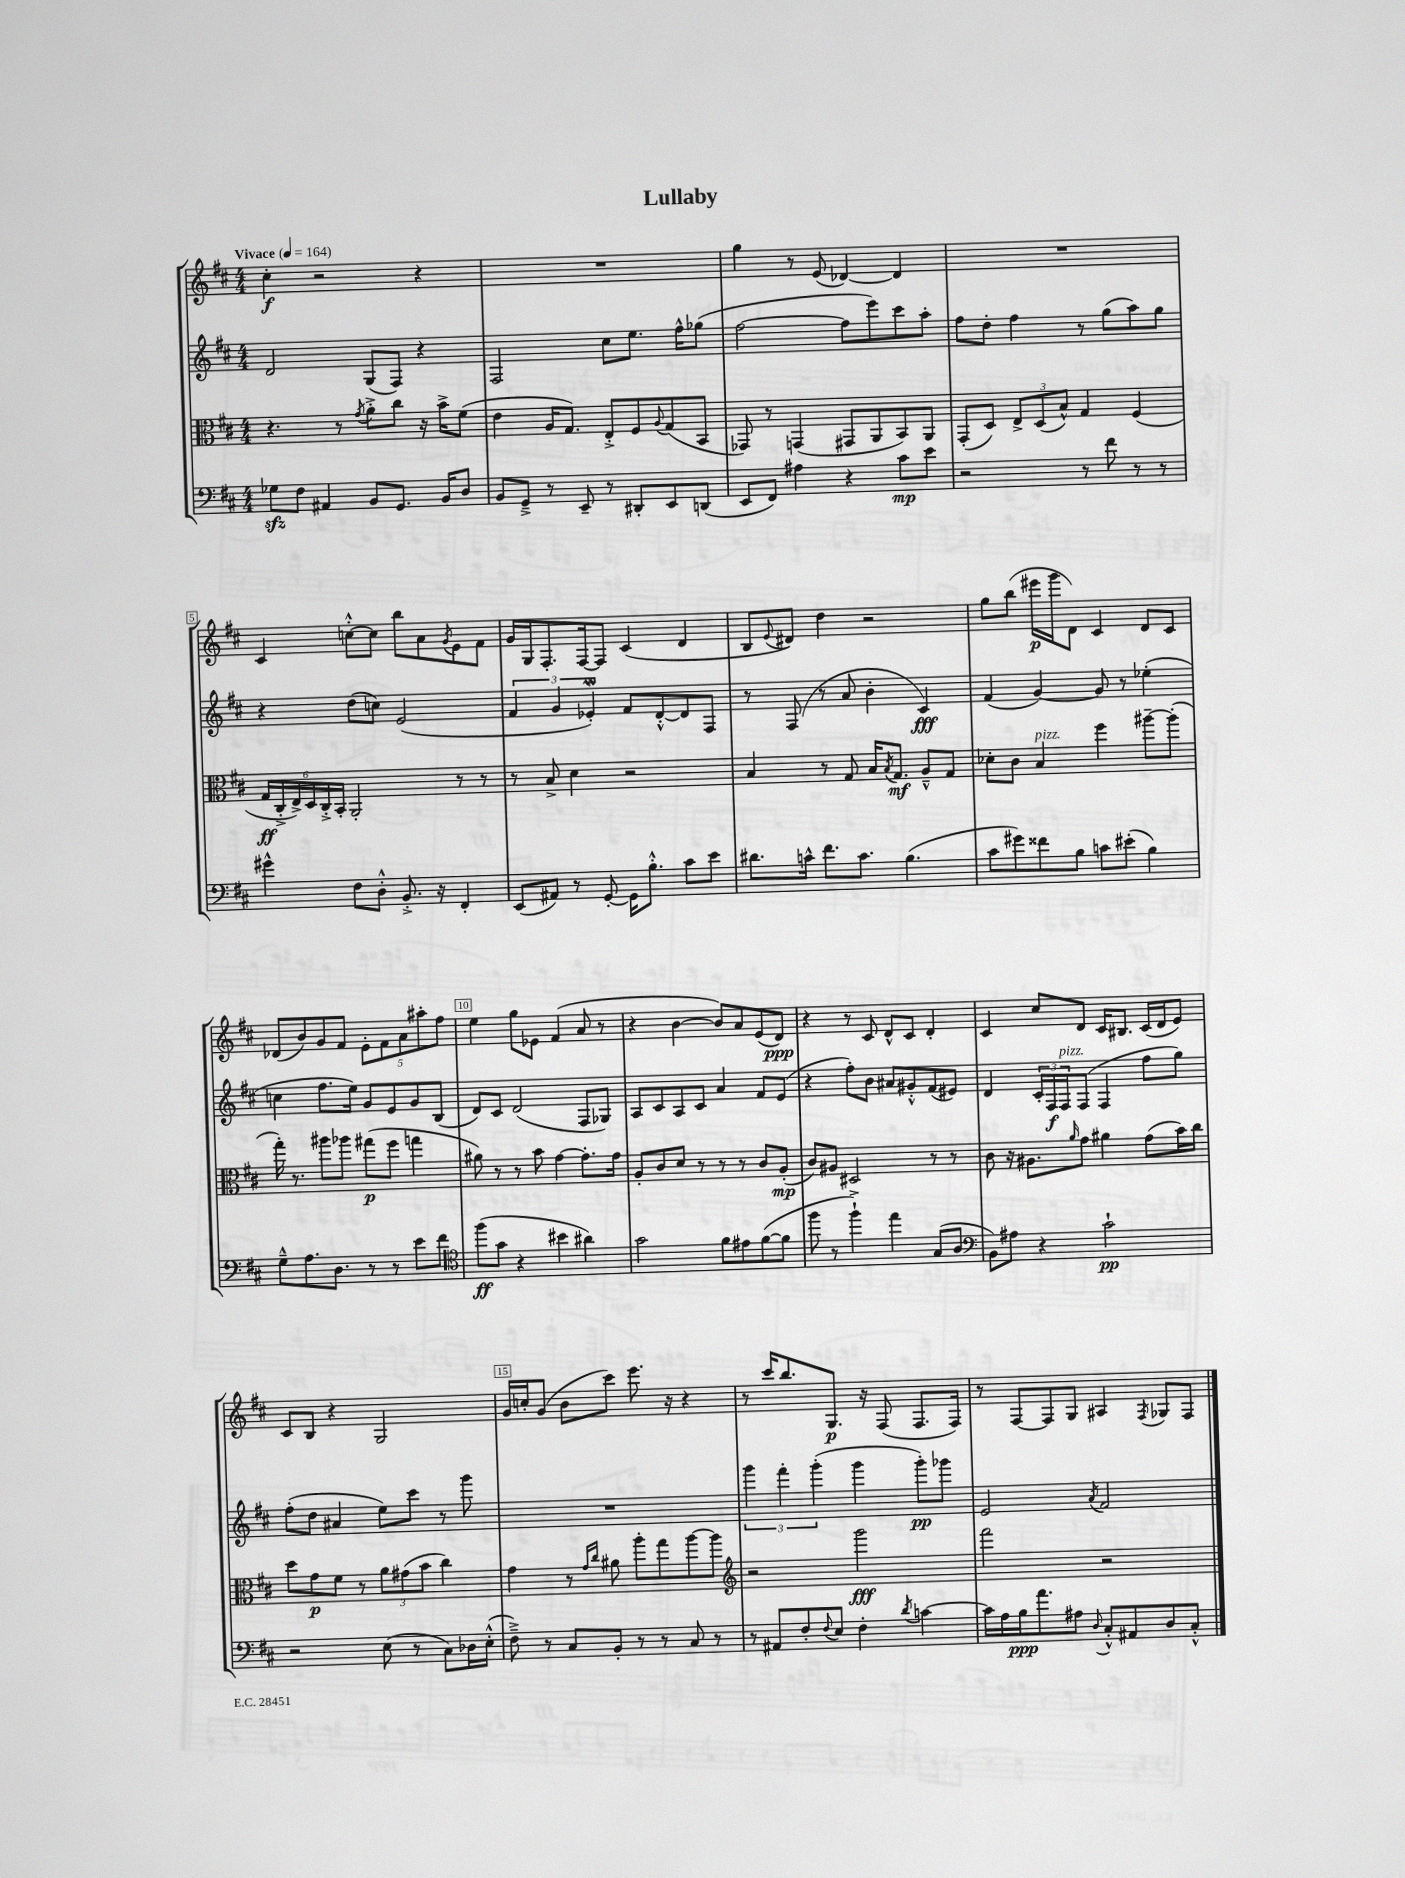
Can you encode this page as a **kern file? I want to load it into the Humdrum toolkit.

**kern	**kern	**kern	**kern
*staff4	*staff3	*staff2	*staff1
*clefF4	*clefC3	*clefG2	*clefG2
*k[f#c#]	*k[f#c#]	*k[f#c#]	*k[f#c#]
*M4/4	*M4/4	*M4/4	*M4/4
*MM164	*MM164	*MM164	*MM164
8G-\L	4.r	2d/	4cc#'\
8F#\J	.	.	.
4AA#/	.	.	2r
.	8r	.	.
.	8qg/	.	.
8BB/L	8a'^\L	(8G/L	.
8.GG/J	8cc#\J	8F#/J)	.
.	16r	4r	4r
16BB/LK	16b^\LK	.	.
8D/J	(8f#\J	.	.
=	=	=	=
8BB/L	4e\	2F#/	1r
8GG~^/J	.	.	.
8r	16A/LK	.	.
.	8.G/J)	.	.
8EE~/	.	.	.
8r	8E'^/L	8cc#\L	.
8DD#'/L	8F#/	8.ee\J	.
.	8qqA/	.	.
8EE/	(8G/	.	.
.	.	16ff#^^\LK	.
(8DD/J	8BB/J	(8gg-\J	.
=	=	=	=
8EE/L	8GG-/)	[2ff#\	4gg\
8FF#/J)	8r	.	.
4A#\	(4GG/	.	8r
.	.	.	(8e/
4r	8GG#/L	8ff#\]L	[4d-/)
.	8AA/	8eee\)	.
8c#\L	8BB/)	8ccc#\	4d-/]
8e\J	8AA/J	8aa'\J	.
=	=	=	=
2r	(8GG'/L	8ff#\L	1r
.	8D/J)	8dd'\J	.
.	12E^/L	4ff#\	.
.	(12D/	.	.
.	12B^^/J)	.	.
8r	4G/	8r	.
8f#\	.	(8gg\L	.
8r	(4F#/	8aa\)	.
8r	.	8gg\J	.
=	=	=	=
4g#^^\	24G/LL	4r	4c#/
.	24C#'^/	.	.
.	24E^/)	.	.
.	24D/	.	.
.	24C#'^/	.	.
.	24BB'/JJ	.	.
8F#\L	2AA'/	(8dd\L	[8cc'^^\L
8D'^^\J	.	8cc\J)	8cc\]J
8.BB'^/	.	(2e/	8bb\L
.	.	.	8a\
16r	.	.	.
.	.	.	8qg/
4FF#'/	8r	.	8e\
.	8r	.	8f#\J
=	=	=	=
(8EE/L	8r	6f#/	16g/LL
.	.	.	16G/J
8AA#/J)	8B^/	.	8.F#'/
.	.	6g/	.
8r	4d\	.	.
.	.	.	[16F#/k
.	.	6e-'/)	.
[8GG'/	.	.	8F#/]J
16GG\]LK	2r	8f#/L	(4c#/
8.B'^^\J	.	.	.
.	.	[8d'^^/	.
8c#\L	.	8d/]	4d/
8e\J	.	8F#/J	.
=	=	=	=
8.d#\L	4B/	8r	8B/L
.	.	.	8qqe/
.	.	(8F#/	8d#/J)
16c^^\Jk	.	.	.
8.f#\L	8r	8r	4dd\
.	8G/	8a/	.
8.c\J	.	.	.
.	16B/LK	4b'\	2r
.	8qB/	.	.
.	8.G/J	.	.
(4.B\	.	.	.
.	8A~^^/L	4c#/)	.
.	8G/J	.	.
=	=	=	=
8c#\L	8d-'\L	(4f#/	8gg\L
8g#\)	8c#\J	.	(8bb\J
8f##\	4B/	[4g/)	16eee#\LL
.	.	.	16ggg\J
8B\J	.	.	8d\J)
8c\L	4ff#\	8g/]	4c#/
(8e#'\J	.	8r	.
4B\)	[8aa#~\L	(4ee-'\	8d/L
.	(8aa#'\]J	.	8c#/J
=	=	=	=
8G~^^\L	16gg'\)	4cc\	(8d-/L
.	8.r	.	.
8.A\	.	.	8b/)
.	8aa#\L	8.ff#\L	8g/
8.D\J	.	.	.
.	8aa-\J	.	8f#/J
.	.	16ee\Jk)	.
8r	(8gg#\L	8g/L	10e'\L
.	.	.	10f#\
8r	8ff#\J	8e/	.
.	.	.	10a\
8e\L	4gg\	8g/	.
.	.	.	10aa#'\
8f#\J	.	(8B/J	.
.	.	.	10ff#\J
=	=	=	=
*clefC4	*	*	*
(8ff#\L	8a#\)	8d/L)	4ee\
8g\J	8r	8c#/J	.
4r	8r	(2d/	8gg\L
.	8b\	.	8e-\J
4b#\	[4g\	.	(4f#/
4a#\)	8.g'\]L	8F#/L	8a/
.	.	8G-/J)	8r
.	16g\Jk	.	.
=	=	=	=
2g\	8A'/L	8A/L	4r
.	8c#/	8c#/	.
.	8d/J	8A/	[4b\
.	8r	8c#/J	.
8f#\L	8r	4a/	8b/]L)
8e#\	8r	.	8a/
([8f#\	8c#/L	8f#/L	(8e/
8f#\]J	(8A'/J	(8e/J	8d/J)
=	=	=	=
8ff#\	8c#/L)	4r	4r
8r	8A#/J	.	.
4ff#`^\)	2D#/	8ff#'\L)	8r
.	.	8b\J	8c#/
4ee\	.	8a#/L	8d^^/L
.	.	8g#'^^/	8c#/J
(8G/L	8r	(8f#/	4d'/
8A/J	8r	8e#/J)	.
=	=	=	=
*clefF4	*	*	*
8BB\L)	8c#\	4d/	4c#/
8A#\J	16r	.	.
.	8.A#\L	.	.
4r	.	24c#'/LL	8cc#/L
.	.	24F#/	.
.	.	24F#/J	.
.	16qqa/	.	.
.	8g\J	(8F#/J	8d/J
2c#`\	4a#\	4F#/	16c#/LK
.	.	.	8.B#/J
.	(8g\L	8ff#\L	(16c#/LL
.	.	.	16d/J
.	16b\L)	8gg\J)	8e/J)
.	16cc#\JJ	.	.
=	=	=	=
2r	8dd\L	(8ff#'\L	8c#/L
.	8g\	8dd\J	8B/J
.	8f#\J	4a#/	4r
.	8r	.	.
(8E\	12a\L	8ee\L)	2G/
.	(12g#\	.	.
8r	.	8ccc#\J	.
.	12b\J	.	.
8C#\L)	4cc#\)	8r	.
16D-\L	.	8ggg\	.
(16E'^^\JJ	.	.	.
=	=	=	=
8F#~^\)	4g\	1r	16g/LL
.	.	.	16cc'/J
8r	.	.	(8g/J
8C#/L	8r	.	8b\L
.	16qqg/LL	.	.
.	16qqcc#/JJ	.	.
8BB'/J	8a#\	.	8ccc#\J)
8r	8aa'\L	.	8.eee\
8r	8gg\	.	.
.	.	.	16r
8C#/	[8aa\	.	4r
8r	8aa\]J	.	.
=	=	=	=
*	*clefG2	*	*
8r	2r	6ggg\	8r
8AA#/L	.	.	16ccc#/LK
.	.	6fff#'\	.
.	.	.	8.bb/
8F#'/	.	.	.
.	.	(6ggg'\	.
8qqF#/	.	.	.
8E/J	.	.	8.G/J
4F#'\	2ggg\	4ggg\	.
.	.	.	16r
.	.	.	(8F#/
8qd/	.	.	.
[4c\	.	8ggg'\L)	8.F#/L
.	.	8ggg-\J	.
.	.	.	16F#/Jk)
=	=	=	=
16c\]LL	2fff#\	2e/	8r
16A\	.	.	.
16B\J	.	.	[8F#/L
8.a\	.	.	.
.	.	.	8F#/]
8A#\J	.	.	8G/J
8qqD/	.	8qa/	.
8C#'^^/L	2r	2f#/	4A#/
8AA#/	.	.	.
.	.	.	8qF#/
8D/	.	.	8G-/L
8C#'^^/J	.	.	8F#/J
==	==	==	==
*-	*-	*-	*-
